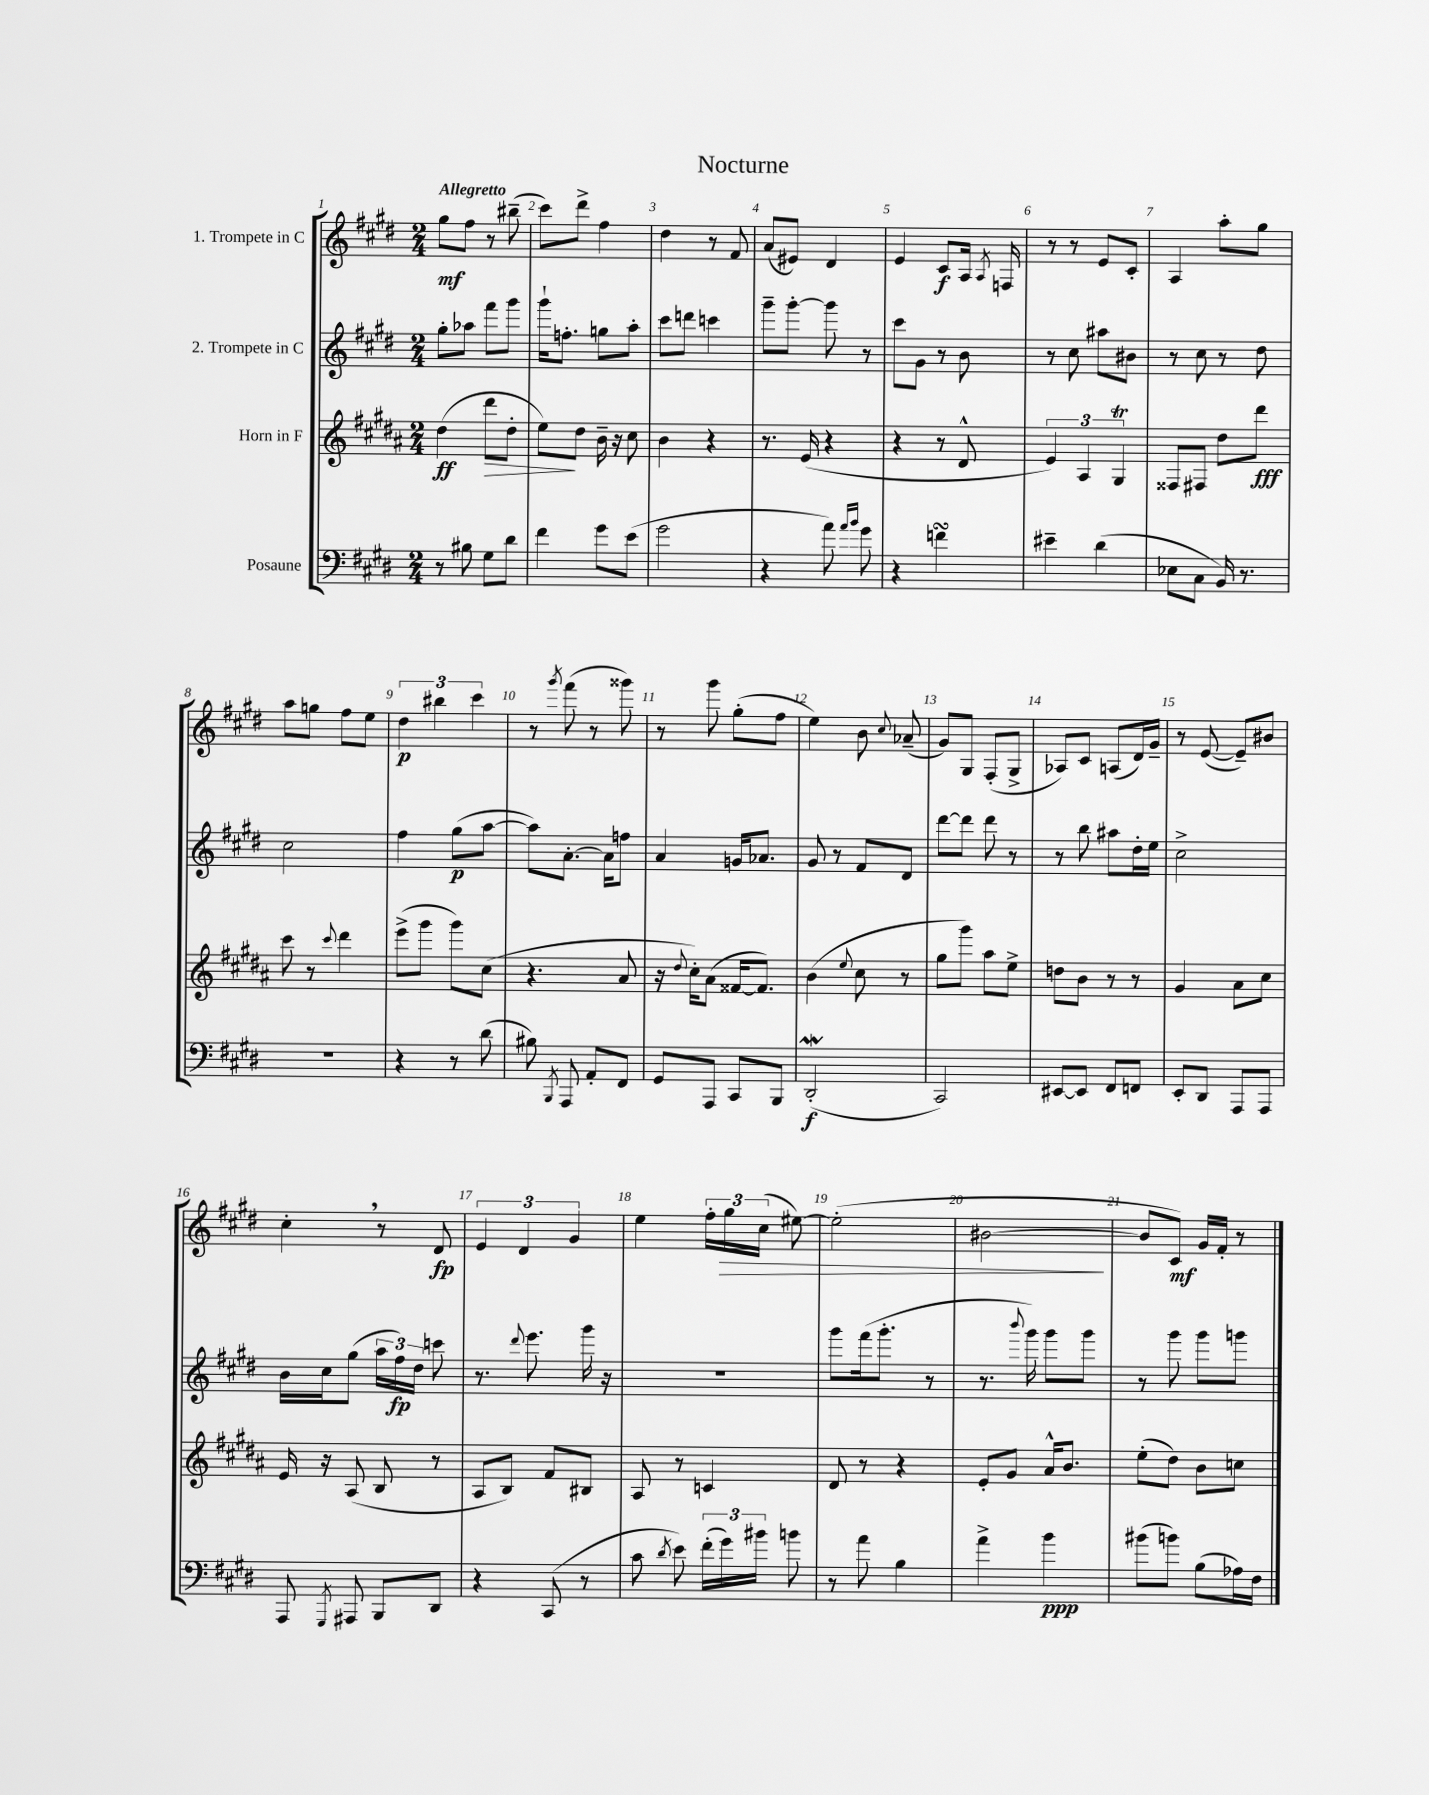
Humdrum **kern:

**kern	**dynam	**kern	**dynam	**kern	**dynam	**kern	**dynam
*part4	*part4	*part3	*part3	*part2	*part2	*part1	*part1
*staff4	*staff4	*staff3	*staff3	*staff2	*staff2	*staff1	*staff1
*I"Posaune	*	*I"Horn in F	*	*I"2. Trompete in C	*	*I"1. Trompete in C	*
*clefF4	*	*clefG2	*	*clefG2	*	*clefG2	*
*k[f#c#g#d#]	*	*k[f#c#g#d#a#]	*	*k[f#c#g#d#]	*	*k[f#c#g#d#]	*
*M2/4	*	*M2/4	*	*M2/4	*	*M2/4	*
=1	=1	=1	=1	=1	=1	=1	=1
!	!	!	!	!	!	!LO:TX:a:B:t=Allegretto	!
8r	.	(4dd#\	ff	8gg#'\L	.	8gg#\L	mf
8B#X\	.	.	.	8aa-X\J	.	8ff#\J	.
!	!	!	!LO:HP:b	!	!	!	!
8G#\L	.	8ddd#\L	>	8fff#\L	.	8r	.
8d#\J	.	8dd#'\J	.	8ggg#\J	.	(8bb#X~\	.
=2	=2	=2	=2	=2	=2	=2	=2
4f#\	.	8ee\L)	.	16ggg#`\KL	.	8ccc#\L)	.
.	.	.	.	8.ffn'\J	.	.	.
.	.	8dd#\J	]	.	.	8ddd#^\J	.
8g#\L	.	16b~\	.	8ggn\L	.	4ff#\	.
.	.	16r	.	.	.	.	.
(8e\J	.	8cc#\	.	8aa'\J	.	.	.
=3	=3	=3	=3	=3	=3	=3	=3
2g#\	.	4b\	.	8ccc#\L	.	4dd#\	.
.	.	.	.	8dddn\J	.	.	.
.	.	4r	.	4cccn\	.	8r	.
.	.	.	.	.	.	8f#/	.
=4	=4	=4	=4	=4	=4	=4	=4
4r	.	8.r	.	8ggg#~\L	.	(8a/L	.
.	.	.	.	[8ggg#'\J	.	8e#X/J)	.
.	.	(16e/	.	.	.	.	.
8a\)	.	4r	.	8ggg#\]	.	4d#/	.
16qqa/LL	.	.	.	.	.	.	.
16qqb/JJ	.	.	.	.	.	.	.
8g#\	.	.	.	8r	.	.	.
=5	=5	=5	=5	=5	=5	=5	=5
4r	.	4r	.	8ccc#\L	.	4e/	.
.	.	.	.	8g#\J	.	.	.
4fnsSSs\	.	8r	.	8r	.	8c#/L	f
.	.	8d#^^/	.	8b\	.	16A/Jk	.
.	.	.	.	.	.	8qA/	.
.	.	.	.	.	.	16Fn/	.
=6	=6	=6	=6	=6	=6	=6	=6
4e#X~\	.	6e/)	.	8r	.	8r	.
.	.	.	.	8cc#\	.	8r	.
.	.	6A#/	.	.	.	.	.
(4d#\	.	.	.	8aa#X\L	.	8e/L	.
.	.	6G#T/	.	.	.	.	.
.	.	.	.	8b#X\J	.	8c#'/J	.
=7	=7	=7	=7	=7	=7	=7	=7
8E-X\L	.	8F##X/L	.	8r	.	4A/	.
8C#\J	.	8F#X/J	.	8cc#\	.	.	.
16BB/)	.	8dd#\L	.	8r	.	8aa'\L	.
8.r	.	.	.	.	.	.	.
.	.	8ddd#\J	fff	8dd#\	.	8gg#\J	.
!!LO:LB:g=z
=8	=8	=8	=8	=8	=8	=8	=8
2r	.	8ccc#\	.	2cc#\	.	8aa\L	.
.	.	8r	.	.	.	8ggn\J	.
.	.	8qqccc#/	.	.	.	.	.
.	.	4ddd#\	.	.	.	8ff#\L	.
.	.	.	.	.	.	8ee\J	.
=9	=9	=9	=9	=9	=9	=9	=9
4r	.	(8eee^\L	.	4ff#\	.	6dd#\	p
.	.	8ggg#\J	.	.	.	.	.
.	.	.	.	.	.	6bb#X\	.
8r	.	8ggg#\L)	.	(8gg#\L	p	.	.
.	.	.	.	.	.	6ccc#\	.
(8d#\	.	(8cc#\J	.	[8aa\J	.	.	.
=10	=10	=10	=10	=10	=10	=10	=10
8B#X\)	.	4.r	.	8aa\L])	.	8r	.
8qBBB/	.	.	.	.	.	8qggg#/	.
8AAA/	.	.	.	[8.a'\J	.	(8fff#\	.
8AA'/L	.	.	.	.	.	8r	.
.	.	.	.	16a\KL]	.	.	.
8FF#/J	.	8a#/	.	8ffn\J	.	8ggg##X\)	.
=11	=11	=11	=11	=11	=11	=11	=11
8GG#/L	.	16r	.	4a/	.	8r	.
.	.	8qqdd#/	.	.	.	.	.
.	.	16cc#'\KL)	.	.	.	.	.
8AAA/J	.	(8a#\J	.	.	.	8ggg#\	.
8CC#/L	.	[16f##X/KL	.	16gn/KL	.	(8gg#'\L	.
.	.	8.f##/J])	.	8.a-X/J	.	.	.
8BBB/J	.	.	.	.	.	8ff#\J	.
=12	=12	=12	=12	=12	=12	=12	=12
(2DD#W'/	f	(4b\	.	8g#/	.	4ee\)	.
.	.	.	.	8r	.	.	.
.	.	8qqee/	.	.	.	.	.
.	.	8cc#\	.	8f#/L	.	8b\	.
.	.	.	.	.	.	8qqcc#/	.
.	.	8r	.	8d#/J	.	(8a-X~/	.
=13	=13	=13	=13	=13	=13	=13	=13
2CC#/)	.	8gg#\L	.	[8ddd#\L	.	8g#/L)	.
.	.	8ggg#\J)	.	8ddd#\J]	.	8G#/J	.
.	.	8aa#\L	.	8ddd#\	.	(8F#'/L	.
.	.	8ee^\J	.	8r	.	8G#^/J	.
=14	=14	=14	=14	=14	=14	=14	=14
[8EE#X/L	.	8ddn\L	.	8r	.	8A-X/L)	.
8EE#/J]	.	8b\J	.	8bb\	.	8c#/J	.
8FF#/L	.	8r	.	8aa#X\L	.	(8An/L	.
8FFn/J	.	8r	.	16dd#'\L	.	16d#/L)	.
.	.	.	.	16ee\JJ	.	16g#~/JJ	.
=15	=15	=15	=15	=15	=15	=15	=15
8EE'/L	.	4g#/	.	2cc#^\	.	8r	.
8DD#/J	.	.	.	.	.	([8e/	.
8AAA/L	.	8a#\L	.	.	.	8e~/L])	.
8AAA/J	.	8cc#\J	.	.	.	8b#X/J	.
!!LO:LB:g=z
=16	=16	=16	=16	=16	=16	=16	=16
8AAA/	.	16e/	.	16b\LL	.	4cc#',\	.
.	.	16r	.	16cc#\J	.	.	.
8qGGG#/	.	.	.	.	.	.	.
8AAA#X/	.	(8A#/	.	(8gg#\J	.	.	.
8BBB/L	.	8B/	.	24aa\LL	.	8r	.
.	.	.	.	24ff#\)	fp	.	.
.	.	.	.	24dd#\JJ	.	.	.
8DD#/J	.	8r	.	8cccn\	.	8d#/	fp
=17	=17	=17	=17	=17	=17	=17	=17
4r	.	8A#/L	.	8.r	.	6e/	.
.	.	8B/J)	.	.	.	.	.
.	.	.	.	.	.	6d#/	.
.	.	.	.	8qqddd#/	.	.	.
.	.	.	.	8.eee\	.	.	.
(8CC#/	.	8f#/L	.	.	.	.	.
.	.	.	.	.	.	6g#/	.
8r	.	8B#X/J	.	16ggg#\	.	.	.
.	.	.	.	16r	.	.	.
=18	=18	=18	=18	=18	=18	=18	=18
8c#\	.	8A#/	.	2r	.	4ee\	.
8qd#/	.	.	.	.	.	.	.
8e\)	.	8r	.	.	.	.	.
(24f#'\LL	.	4cn/	.	.	.	24ff#'\LL	.
!	!	!	!	!	!	!	!LO:HP:b
24g#\)	.	.	.	.	.	24gg#\	>
24b#X\JJ	.	.	.	.	.	(24cc#\JJ	.
8bn\	.	.	.	.	.	[8ee#X\)	.
=19	=19	=19	=19	=19	=19	=19	=19
8r	.	8d#/	.	8ggg#\L	.	(2ee#'\]	.
8a\	.	8r	.	(16fff#\k	.	.	.
.	.	.	.	8.ggg#'\J	.	.	.
4B\	.	4r	.	.	.	.	.
.	.	.	.	8r	.	.	.
=20	=20	=20	=20	=20	=20	=20	=20
4a^\	.	8e'/L	.	8.r	.	[2b#X\	.
.	.	8g#/J	.	.	.	.	.
.	.	.	.	8qqbbb/	.	.	.
.	.	.	.	16ggg#\)	.	.	.
4b\	ppp	16a#^^/KL	.	8ggg#\L	.	.	.
.	.	8.b/J	.	.	.	.	.
.	.	.	.	8ggg#\J	.	.	.
.	.	.	.	.	.	.	]
=21	=21	=21	=21	=21	=21	=21	=21
(8b#X\L	.	(8ee'\L	.	8r	.	8b#/L]	.
8bn\J)	.	8dd#\J)	.	8ggg#\	.	8c#/J)	mf
(8B\L	.	8b\L	.	8ggg#\L	.	16g#/LL	.
.	.	.	.	.	.	16f#'/JJ	.
16A-X\L)	.	8ccn\J	.	8gggn\J	.	8r	.
16F#\JJ	.	.	.	.	.	.	.
==	==	==	==	==	==	==	==
*-	*-	*-	*-	*-	*-	*-	*-
